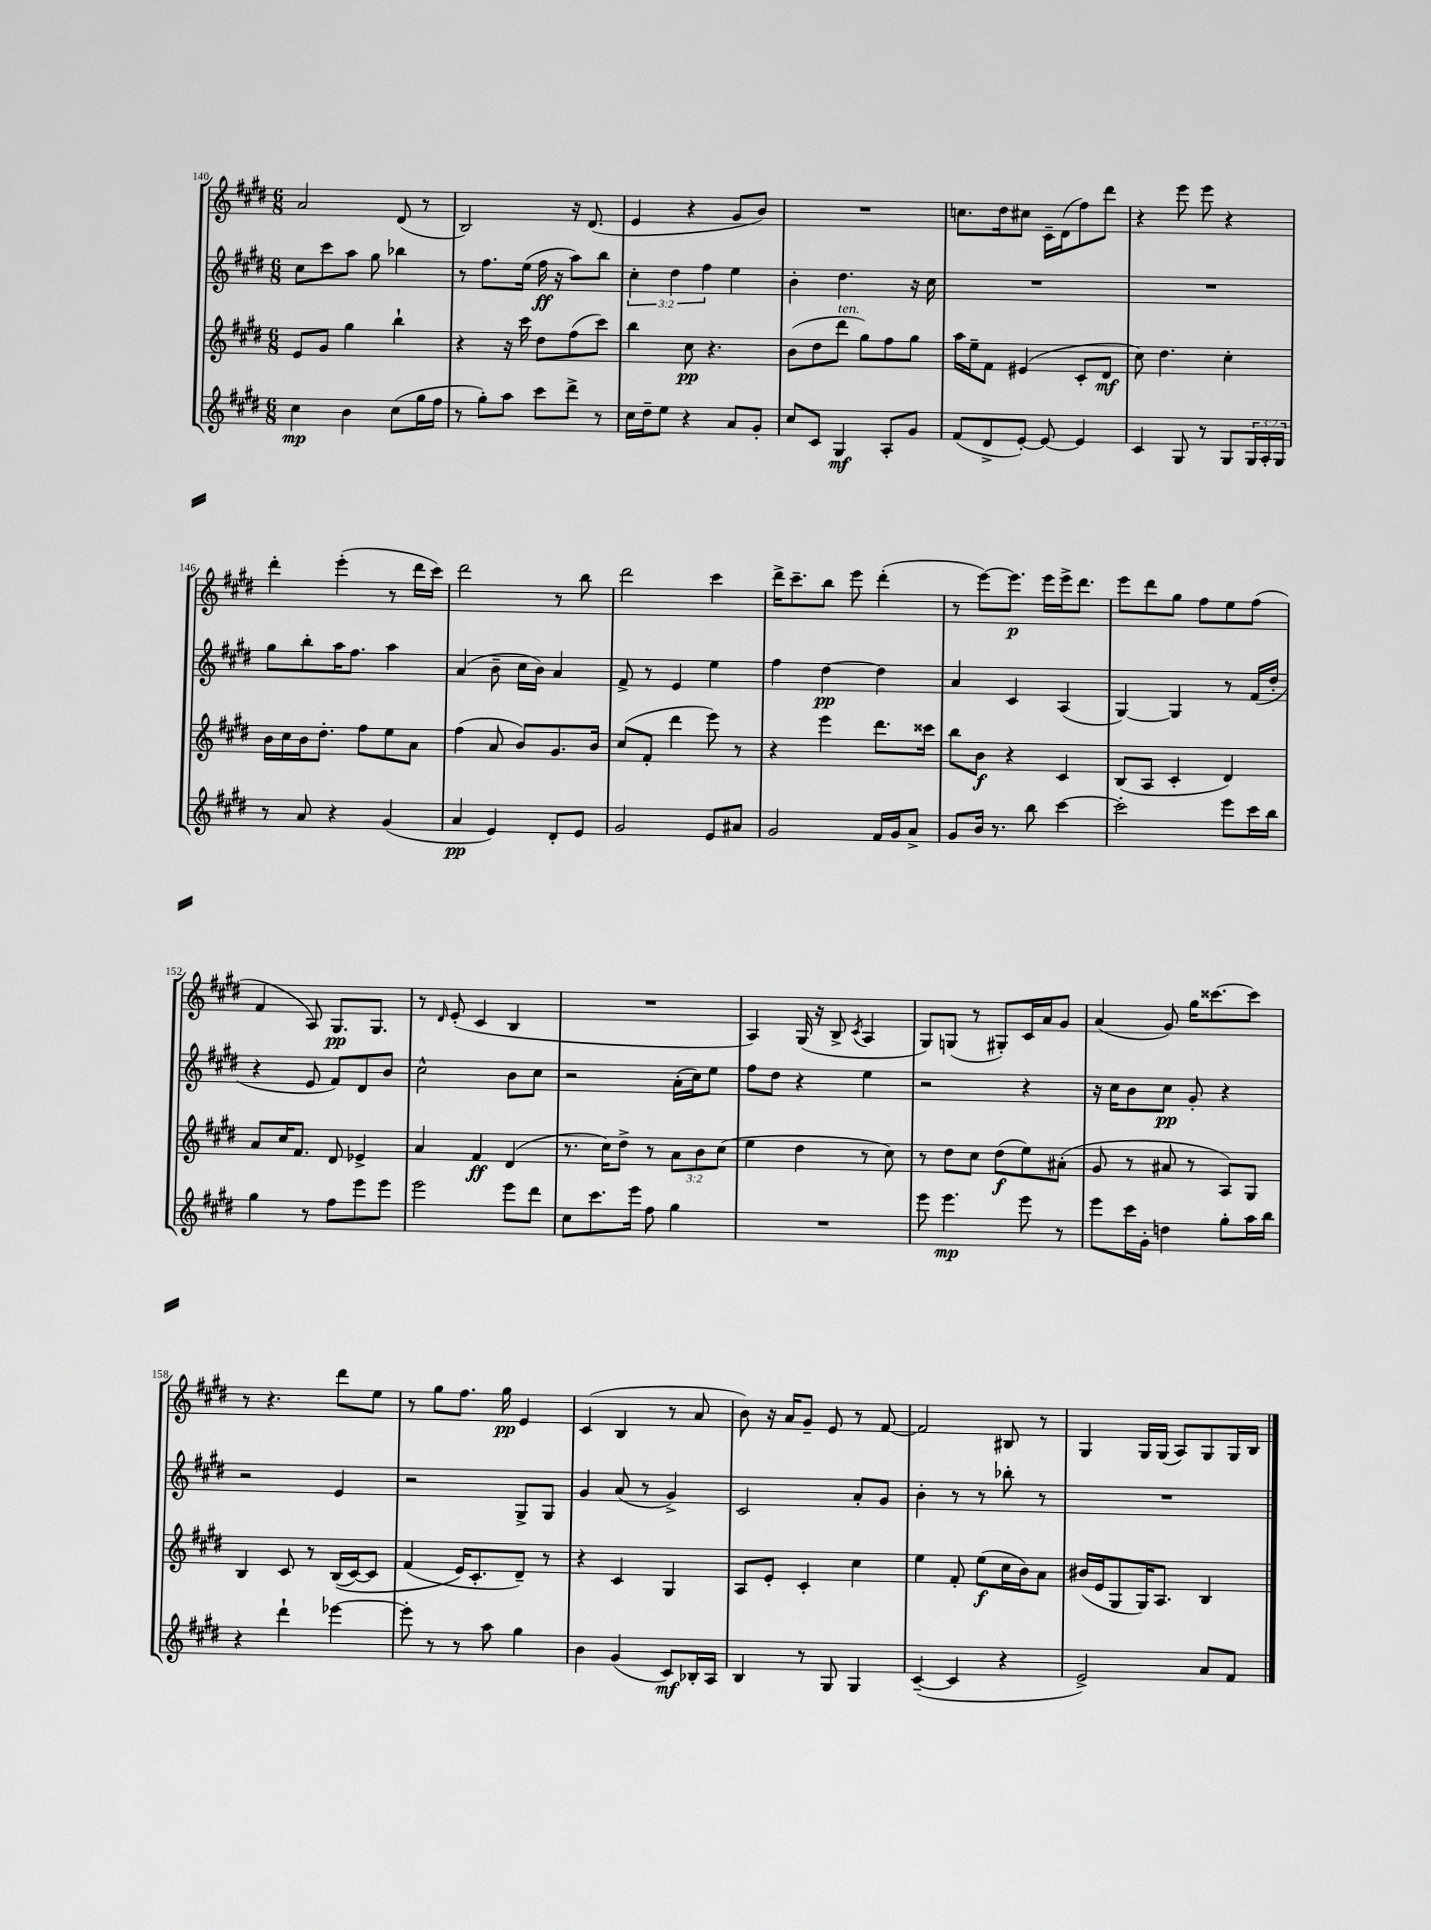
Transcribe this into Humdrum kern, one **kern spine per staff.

**kern	**kern	**kern	**kern
*staff4	*staff3	*staff2	*staff1
*clefG2	*clefG2	*clefG2	*clefG2
*k[f#c#g#d#]	*k[f#c#g#d#]	*k[f#c#g#d#]	*k[f#c#g#d#]
*M6/8	*M6/8	*M6/8	*M6/8
4cc#	8e	8cc#	2a
.	8g#	8ccc#	.
4b	4gg#	8aa	.
.	.	8gg#	.
(8cc#	4bb`	4bb-	(8d#
16gg#	.	.	8r
16ff#	.	.	.
=	=	=	=
8r	4r	8r	2B)
8gg#')	.	8.ff#	.
8aa	16r	.	.
.	16ccc#	(16ee	.
8ccc#	8dd#	16ff#	.
.	.	16r	.
8ddd#^	(8ff#	8aa)	16r
.	.	.	(8.d#
8r	8ccc#)	8bb	.
=	=	=	=
16cc#	4bb	6cc#'	4e
16dd#~	.	.	.
8ee	.	.	.
.	.	6dd#	.
4r	8cc#	.	4r
.	.	6ff#	.
.	4.r	.	.
8a	.	4ee	8g#
8g#'	.	.	8b)
=	=	=	=
8cc#	(8b	4b'	2.r
8c#	8dd#	.	.
4G#	8ddd#	4.dd#	.
.	8gg#)	.	.
8A'	8ff#	.	.
8g#	8gg#	16r	.
.	.	16cc#	.
=	=	=	=
(8f#	16aa	2.r	8.cc
.	16ee~	.	.
8d#^	8f#	.	.
.	.	.	16dd#
[8e')	(4e#	.	8cc#
8e_	.	.	16c#~
.	.	.	(16d#
4e]	8c#'	.	8ff#)
.	8d#	.	8ddd#
=	=	=	=
4c#	8cc#)	2.r	4r
.	4.dd#	.	.
8G#	.	.	8eee
8r	.	.	8eee
8G#	4cc#'	.	4r
24G#	.	.	.
24A'	.	.	.
24G#	.	.	.
=	=	=	=
8r	16b	8gg#	4ddd#'
.	16cc#	.	.
8a	16b	8bb'	.
.	8.dd#'	.	.
4r	.	16aa	(4eee'
.	.	8.ff#	.
.	8ff#	.	.
(4g#	8ee	4aa	8r
.	8a	.	16ddd#
.	.	.	16ccc#)
=	=	=	=
4a	(4ff#	(4a	2ddd#
4e)	8a	8b~	.
.	8b)	16cc#	.
.	.	16b)	.
8d#'	8.g#	4a	8r
8e	.	.	8bb
.	16b	.	.
=	=	=	=
2g#	(8cc#	8f#^	2ddd#
.	8f#'	8r	.
.	4ddd#	4e	.
8e	8eee)	4ee	4ccc#
8a#	8r	.	.
=	=	=	=
2g#	4r	4ff#	16ddd#^
.	.	.	8.ccc#~
.	4eee	[4dd#	8bb
.	.	.	8eee
16f#	8.ddd#	4dd#]	(4ddd#'
16g#	.	.	.
8a^	.	.	.
.	16ccc##	.	.
=	=	=	=
8g#	8bb	4a	8r
16b	8b	.	[8eee)
8.r	.	.	.
.	4r	4c#	8.eee]
8bb	.	.	.
.	.	.	16eee
[4ccc#	4c#	(4A	16eee^
.	.	.	8.ddd#
=	=	=	=
2ccc#']	(8B	[4G#)	8eee
.	8A	.	8ddd#
.	4c#'	4G#]	8gg#
.	.	.	8ff#
8eee	4d#)	8r	8ee
16ccc#	.	(16f#	(8ff#
16bb	.	16dd#'	.
=	=	=	=
4gg#	8a	4r	4f#
.	16cc#	.	.
.	8.f#	.	.
8r	.	8e	8A)
8ff#	8d#	8f#)	8.G#
8eee	4e-^	8d#	.
.	.	.	8.G#
8eee	.	8b	.
=	=	=	=
2eee	4a	2cc#^^	8r
.	.	.	16qqd#
.	.	.	(8e'
.	4f#	.	4c#
8eee	(4d#	8b	4B
8ddd#	.	8cc#	.
=	=	=	=
8cc#	8.r	2r	2.r
8.ccc#	.	.	.
.	16cc#)	.	.
.	8dd#^	.	.
16eee	.	.	.
8ff#	8r	.	.
4gg#	12a	(16a'	.
.	.	16cc#)	.
.	12b	.	.
.	.	8ee	.
.	(12cc#	.	.
=	=	=	=
2.r	4ee	8ff#	4A)
.	.	8dd#	.
.	4dd#	4r	(16G#
.	.	.	16r
.	.	.	8B^
.	.	.	8qc#
.	8r	4ee	4A
.	8cc#)	.	.
=	=	=	=
8eee	8r	2r	8G#)
4.eee	8dd#	.	(8G
.	8cc#	.	8r
.	(8dd#	.	8G#')
8eee	8ee)	4r	16c#
.	.	.	16a
8r	(8a#'	.	8g#
=	=	=	=
8eee	8g#	16r	(4a
.	.	16cc#	.
16ccc#	8r	8b	.
16g#'	.	.	.
4dd	8a#	8cc#	8g#)
.	8r	8g#'	16gg#
.	.	.	[8.ccc##
8gg#'	8A)	4r	.
16aa	8G#	.	8ccc##]
16bb	.	.	.
=	=	=	=
4r	4B	2r	8r
.	.	.	4.r
4ddd#`	8c#	.	.
.	8r	.	.
[4eee-	&((16B	4e	8ddd#
.	[16c#)	.	.
.	8c#]	.	8ee
=	=	=	=
8eee-']	(4f#	2r	8r
8r	.	.	8gg#
8r	16e&)	.	8.ff#
.	8.c#'	.	.
8aa	.	.	.
.	.	.	16gg#
4gg#	8d#~)	8G#^	4e
.	8r	8G#	.
=	=	=	=
4b	4r	4g#	(4c#
(4g#	4c#	(8a	4B
.	.	8r	.
8c#)	4G#	4g#^)	8r
16B-'	.	.	8a
16A	.	.	.
=	=	=	=
4B	8A	2c#	8b)
.	8e'	.	16r
.	.	.	16a
8r	4c#'	.	8g#~
8G#	.	.	8e
4G#	4cc#	8a'	8r
.	.	8g#	[8f#
=	=	=	=
([4c#~	4ee	4b'	2f#]
4c#]	8f#'	8r	.
.	(8ee	8r	.
4r	16cc#	8bb-'	8B#
.	16b)	.	.
.	8a	8r	8r
=	=	=	=
2e^)	(16b#	2.r	4G#
.	16e	.	.
.	8G#	.	.
.	16G#)	.	16G#
.	8.A	.	(16G#
.	.	.	8A)
8a	4B	.	8G#
8f#	.	.	16G#
.	.	.	16B
==	==	==	==
*-	*-	*-	*-
